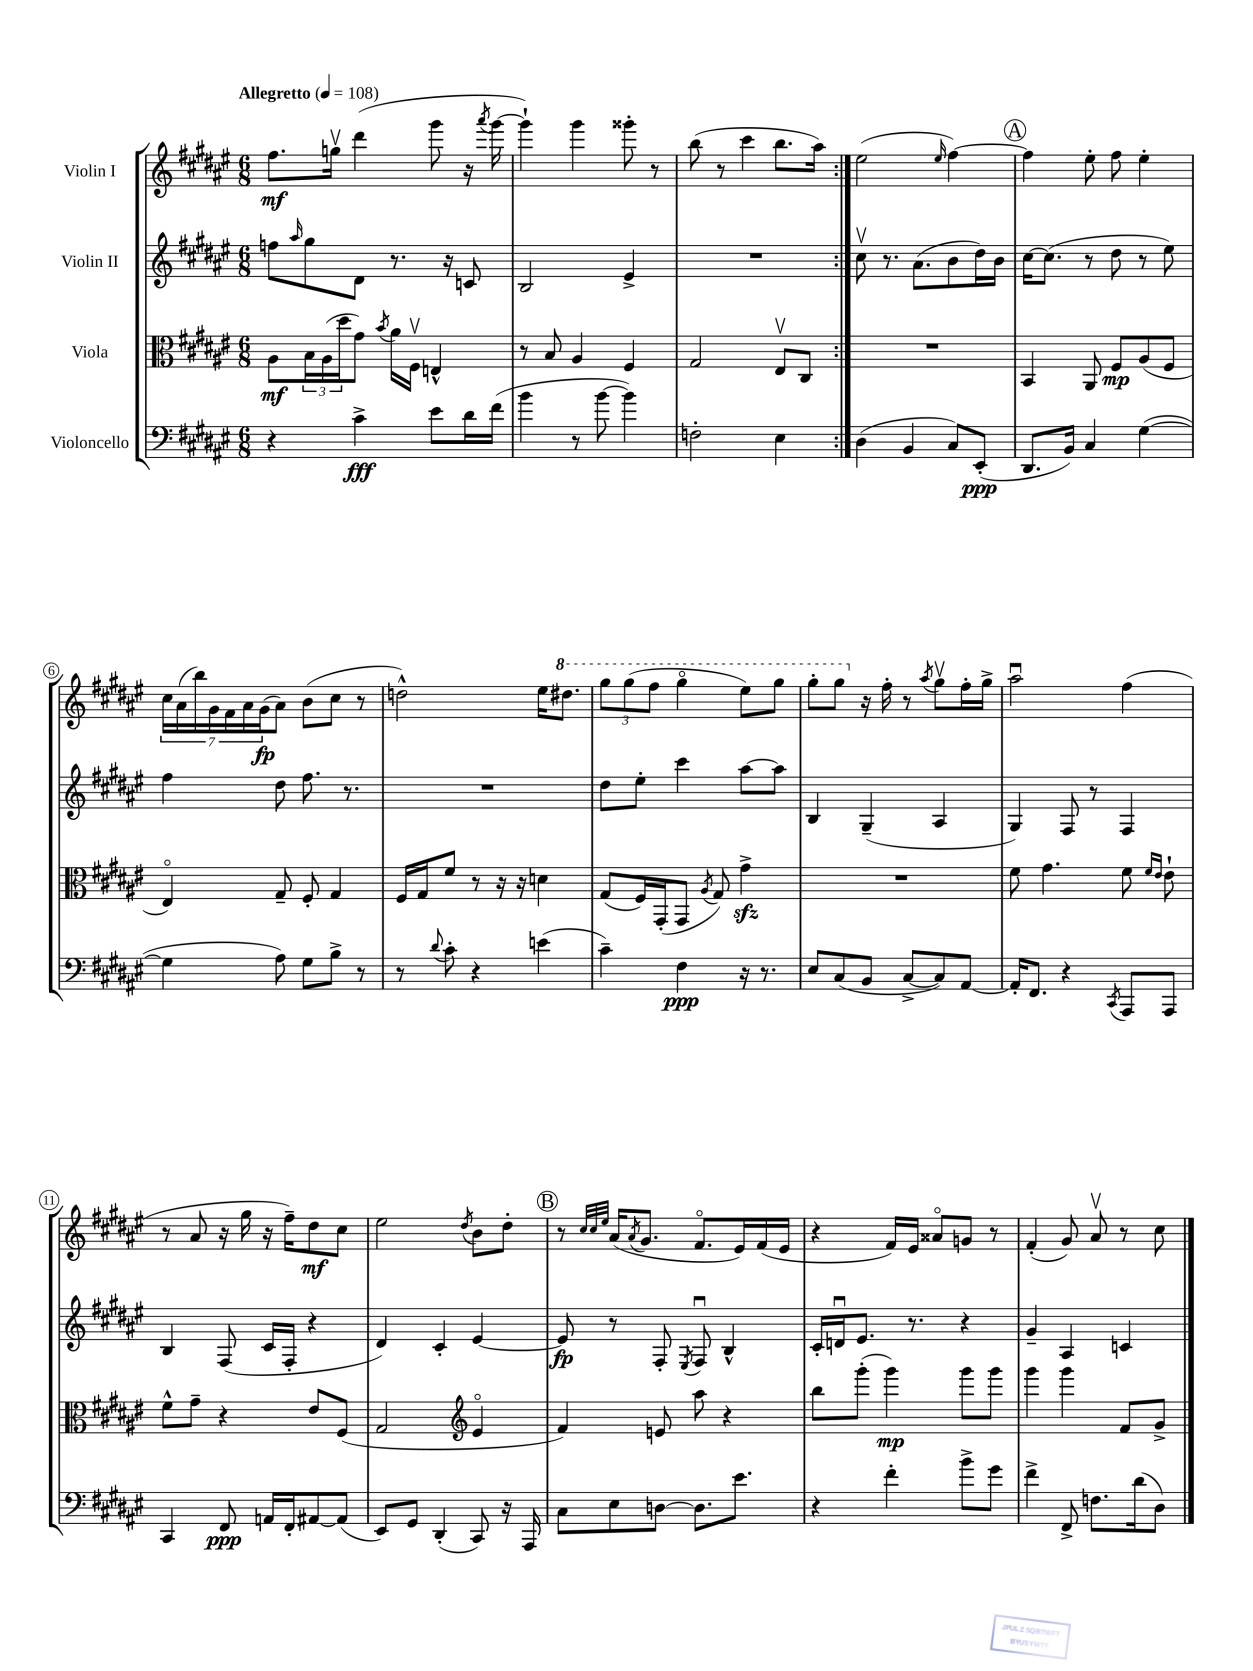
<<
\new StaffGroup <<
\new Staff = "s0" \with { instrumentName = "Violin I" } {
    \clef treble \key fis \major \numericTimeSignature \time 6/8 \tempo "Allegretto" 4 = 108
    \repeat volta 2 { fis''8.\mf g''16\upbow dis'''4( gis'''8 r16 \acciaccatura { ais'''8 } gis'''16~ |
    gis'''4-!) gis'''4 gisis'''8-. r8 |
    b''8( r8 cis'''4 b''8. ais''16) | }
    eis''2( \grace { eis''16 } fis''4~) |
    \mark \markup { \circle "A" } fis''4 eis''8-. fis''8 eis''4-. |
    \tuplet 7/4 { cis''16 ais'16( b''16) gis'16 fis'16 ais'16 gis'16\fp( } ais'8) b'8( cis''8 r8 |
    d''2-^) eis''16 \ottava #1 dis'''!8. |
    \tuplet 3/2 { gis'''8 gis'''8( fis'''8 } gis'''4\flageolet eis'''8) gis'''8 |
    gis'''8-. gis'''8 \ottava #0 r16 fis''16-. r8 \acciaccatura { ais''8 } gis''8\upbow fis''16-. gis''16-> |
    ais''2\downbow fis''4( |
    r8 ais'8 r16 gis''16 r16 fis''16--) dis''8\mf cis''8 |
    eis''2 \acciaccatura { dis''8 } b'8 dis''8-. |
    \mark \markup { \circle "B" } r8 \grace { cis''32 cis''32 eis''32 } ais'16( \acciaccatura { ais'8 } gis'8. fis'8.\flageolet eis'16) fis'16( eis'16 |
    r4 fis'16) eis'16 aisis'8\flageolet g'8 r8 |
    fis'4-.( gis'8) ais'8\upbow r8 cis''8 \bar "|." |
}
\new Staff = "s1" \with { instrumentName = "Violin II" } {
    \clef treble \key fis \major \numericTimeSignature \time 6/8
    \repeat volta 2 { f''8 \grace { ais''16 } gis''8 dis'8 r8. r16 c'8 |
    b2 eis'4-> |
    R2. | }
    cis''8\upbow r8. ais'8.( b'8 dis''16) b'16 |
    \mark \markup { \circle "A" } cis''16~ cis''8.( r8 dis''8 r8 eis''8) |
    fis''4 dis''8 fis''8. r8. |
    R2. |
    dis''8 eis''8-. cis'''4 ais''8~ ais''8 |
    b4 gis4--( ais4 |
    gis4) fis8 r8 fis4 |
    b4 fis8( cis'16 fis16-. r4 |
    dis'4) cis'4-. eis'4~ |
    \mark \markup { \circle "B" } eis'8\fp r8 fis8-. \acciaccatura { eis8 } fis8\downbow b4-^ |
    cis'16-. d'16\downbow eis'8. r8. r4 |
    gis'4-- ais4 c'4 \bar "|." |
}
\new Staff = "s2" \with { instrumentName = "Viola" } {
    \clef alto \key fis \major \numericTimeSignature \time 6/8
    \repeat volta 2 { ais8\mf \tuplet 3/2 { b16 ais16( dis''16 } gis'8) \acciaccatura { b'8 } ais'16 fis16\upbow e4-^ |
    r8 b8 ais4 fis4 |
    gis2 eis8\upbow cis8 | }
    R2. |
    \mark \markup { \circle "A" } b,4 ais,8 fis8\mp ais8( fis8 |
    eis4\flageolet) gis8-- fis8-. gis4 |
    fis16 gis16 fis'8 r8 r16 r16 d'4 |
    gis8( fis16) gis,16-.( gis,8 \acciaccatura { ais8 } gis8) gis'4->\sfz |
    R2. |
    fis'8 gis'4. fis'8 \grace { fis'16 eis'16 } eis'8-! |
    fis'8-^ gis'8-- r4 eis'8 fis8( |
    gis2 \clef treble eis'4\flageolet |
    \mark \markup { \circle "B" } fis'4) e'8 ais''8 r4 |
    b''8 gis'''8-.( gis'''4\mp) gis'''8 gis'''8 |
    gis'''4 gis'''4 fis'8 gis'8-> \bar "|." |
}
\new Staff = "s3" \with { instrumentName = "Violoncello" } {
    \clef bass \key fis \major \numericTimeSignature \time 6/8
    \repeat volta 2 { r4 cis'4->\fff eis'8 dis'16 fis'16( |
    b'4 r8 b'8~ b'4) |
    f2-. eis4 | }
    dis4( b,4 cis8) eis,8-.\ppp( |
    \mark \markup { \circle "A" } dis,8. b,16) cis4 gis4~( |
    gis4 ais8) gis8 b8-> r8 |
    r8 \appoggiatura { dis'8 } cis'8-. r4 e'4( |
    cis'4--) fis4\ppp r16 r8. |
    eis8 cis8( b,8 cis8~-> cis8) ais,8~ |
    ais,16-. fis,8. r4 \acciaccatura { cis,8 } ais,,8 ais,,8 |
    cis,4 fis,8\ppp a,16 fis,16-. ais,8~ ais,8( |
    eis,8) gis,8 dis,4-.( cis,8) r16 ais,,16 |
    \mark \markup { \circle "B" } cis8 eis8 d8~ d8. eis'8. |
    r4 fis'4-. b'8-> gis'8 |
    fis'4-> fis,8-> f8. dis'16( dis8) \bar "|." |
}
>>
>>
\layout { \context { \Score \override BarNumber.stencil = #(make-stencil-circler 0.1 0.3 ly:text-interface::print) } }
